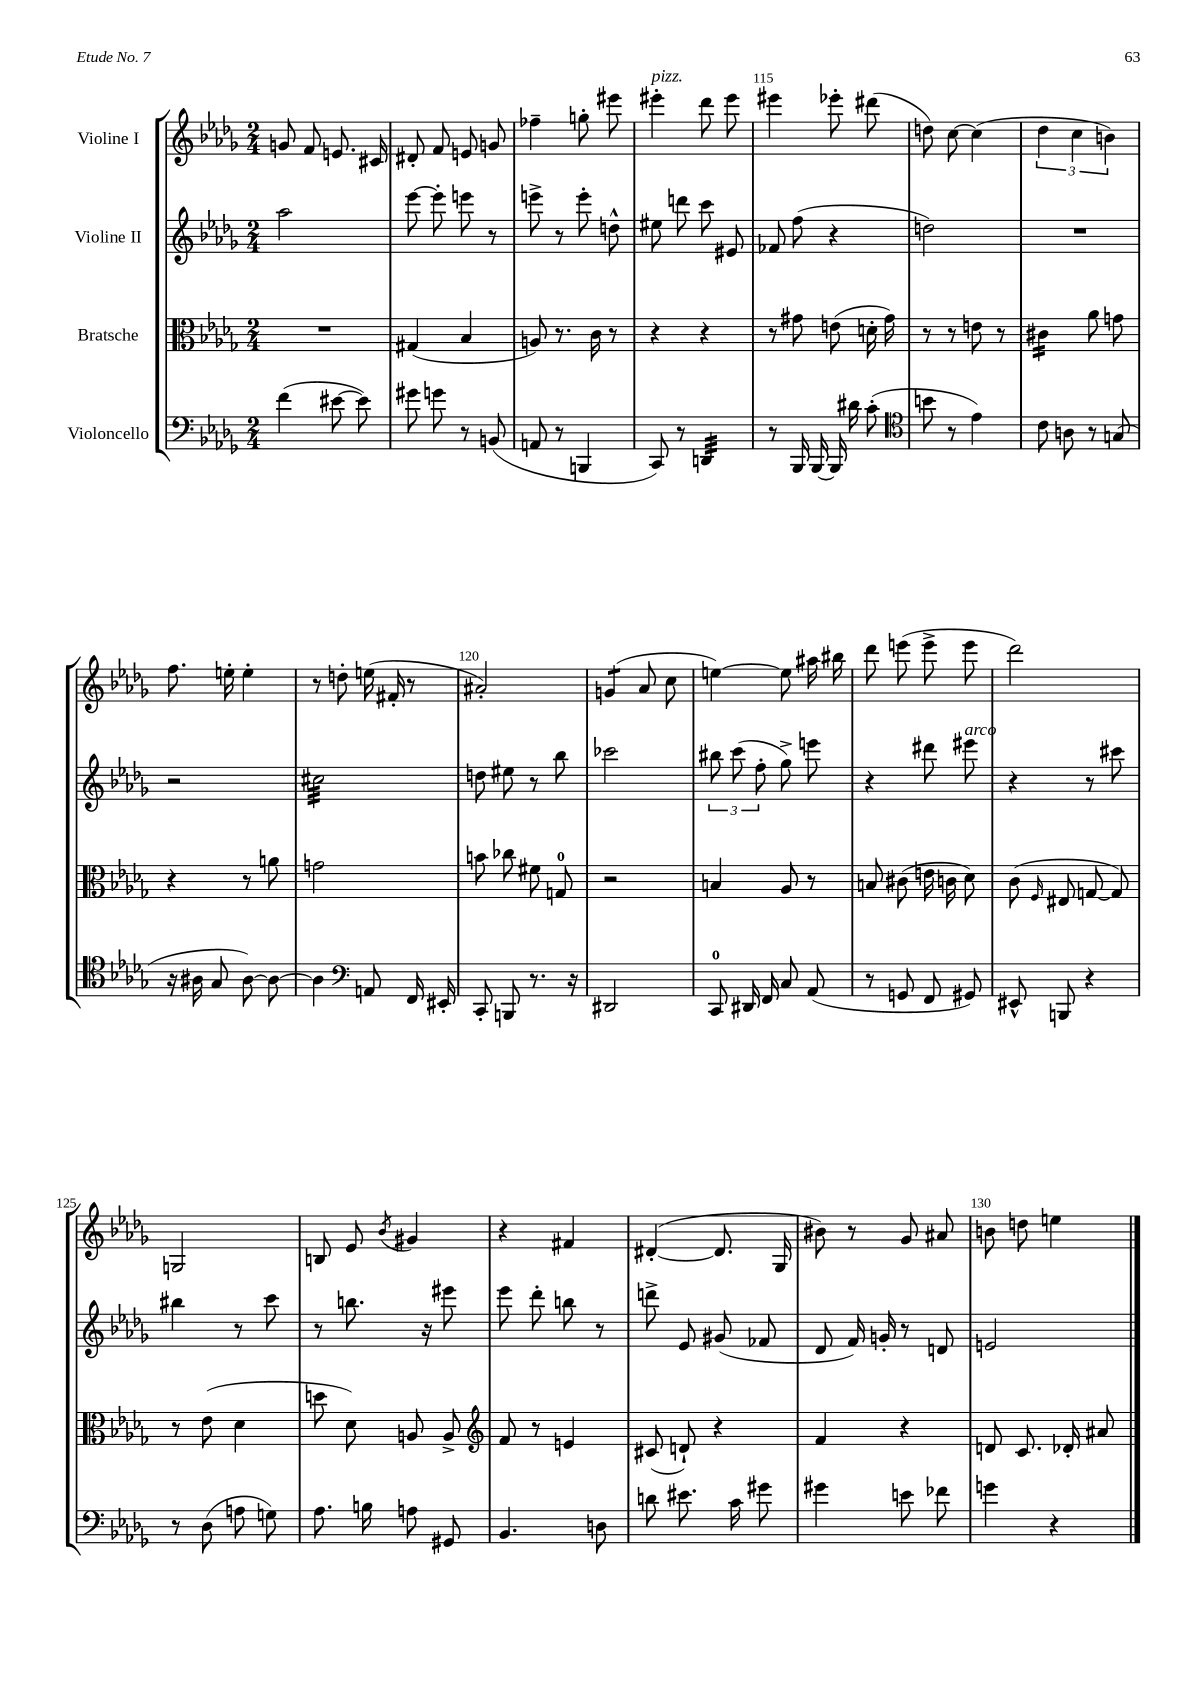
<<
\new StaffGroup <<
\new Staff = "s0" \with { instrumentName = "Violine I" } {
    \clef treble \key des \major \numericTimeSignature \time 2/4
    \autoBeamOff g'8 f'8 e'8. cis'16 |
    dis'8-. f'8 e'8 g'8 |
    fes''4-- g''8-. eis'''8 |
    eis'''4-.^\markup { \italic "pizz." } des'''8 eis'''8 |
    eis'''4 ees'''8-. dis'''8( |
    d''8) c''8~ c''4( |
    \tuplet 3/2 { des''4 c''4 b'4) } |
    f''8. e''16-. e''4-. |
    r8 d''8-. e''16( fis'16-. r8 |
    ais'2-.) |
    g'4:8( aes'8 c''8 |
    e''4~) e''8 ais''16 bis''16 |
    des'''8 e'''8( e'''8-> e'''8 |
    des'''2) |
    g2 |
    b8 ees'8 \acciaccatura { bes'8 } gis'4 |
    r4 fis'4 |
    dis'4~-.( dis'8. ges16 |
    bis'8) r8 ges'8 ais'8 |
    b'8 d''8 e''4 \bar "|." |
}
\new Staff = "s1" \with { instrumentName = "Violine II" } {
    \clef treble \key des \major \numericTimeSignature \time 2/4
    \autoBeamOff aes''2 |
    ees'''8~ ees'''8-. e'''8 r8 |
    e'''8-> r8 e'''8-. d''8-^ |
    eis''8 d'''8 c'''8 eis'8 |
    fes'8 f''8( r4 |
    d''2) |
    R2 |
    r2 |
    cis''2:32 |
    d''8 eis''8 r8 bes''8 |
    ces'''2 |
    \tuplet 3/2 { bis''8 c'''8( f''8-. } ges''8->) e'''8 |
    r4 dis'''8 eis'''8^\markup { \italic "arco" } |
    r4 r8 cis'''8 |
    bis''4 r8 c'''8 |
    r8 b''8. r16 eis'''8 |
    ees'''8 des'''8-. b''8 r8 |
    d'''8-> ees'8 gis'8( fes'8 |
    des'8 f'16) g'16-. r8 d'8 |
    e'2 \bar "|." |
}
\new Staff = "s2" \with { instrumentName = "Bratsche" } {
    \clef alto \key des \major \numericTimeSignature \time 2/4
    \autoBeamOff R2 |
    gis4( bes4 |
    a8) r8. c'16 r8 |
    r4 r4 |
    r8 gis'8 e'8( d'16-. gis'16) |
    r8 r8 e'8 r8 |
    cis'4:16 aes'8 g'8 |
    r4 r8 a'8 |
    g'2 |
    b'8 ces''8 fis'8 g8-0 |
    r2 |
    b4 aes8 r8 |
    b8 cis'8( e'16 c'16 des'8) |
    c'8( \grace { f16 } eis8 g8~ g8) |
    r8 ees'8( des'4 |
    d''8 des'8) a8 a8-> |
    \clef treble f'8 r8 e'4 |
    cis'8( d'8-!) r4 |
    f'4 r4 |
    d'8 c'8. des'16-. ais'8 \bar "|." |
}
\new Staff = "s3" \with { instrumentName = "Violoncello" } {
    \clef bass \key des \major \numericTimeSignature \time 2/4
    \autoBeamOff f'4( eis'8~ eis'8) |
    gis'8 g'8 r8 b,8( |
    a,8 r8 b,,4 |
    c,8) r8 d,4:32 |
    r8 bes,,16 bes,,16~ bes,,16 dis'16 c'8-.( |
    \clef tenor b'8 r8 ees'4) |
    c'8 a8 r8 g8( |
    r16 ais16 ges8 ais8~) ais8~ |
    ais4 \clef bass a,8 f,16 eis,16-. |
    c,8-. b,,8 r8. r16 |
    dis,2 |
    c,8-0 dis,16 f,16 c8 aes,8( |
    r8 g,8 f,8 gis,8) |
    eis,8-^ b,,8 r4 |
    r8 des8( a8 g8) |
    aes8. b16 a8 gis,8 |
    bes,4. d8 |
    d'8 eis'8. c'16 gis'8 |
    gis'4 e'8 fes'8 |
    g'4 r4 \bar "|." |
}
>>
>>
\layout { \context { \Score currentBarNumber = #111 \override BarNumber.break-visibility = ##(#f #t #t) barNumberVisibility = #(every-nth-bar-number-visible 5) } }
